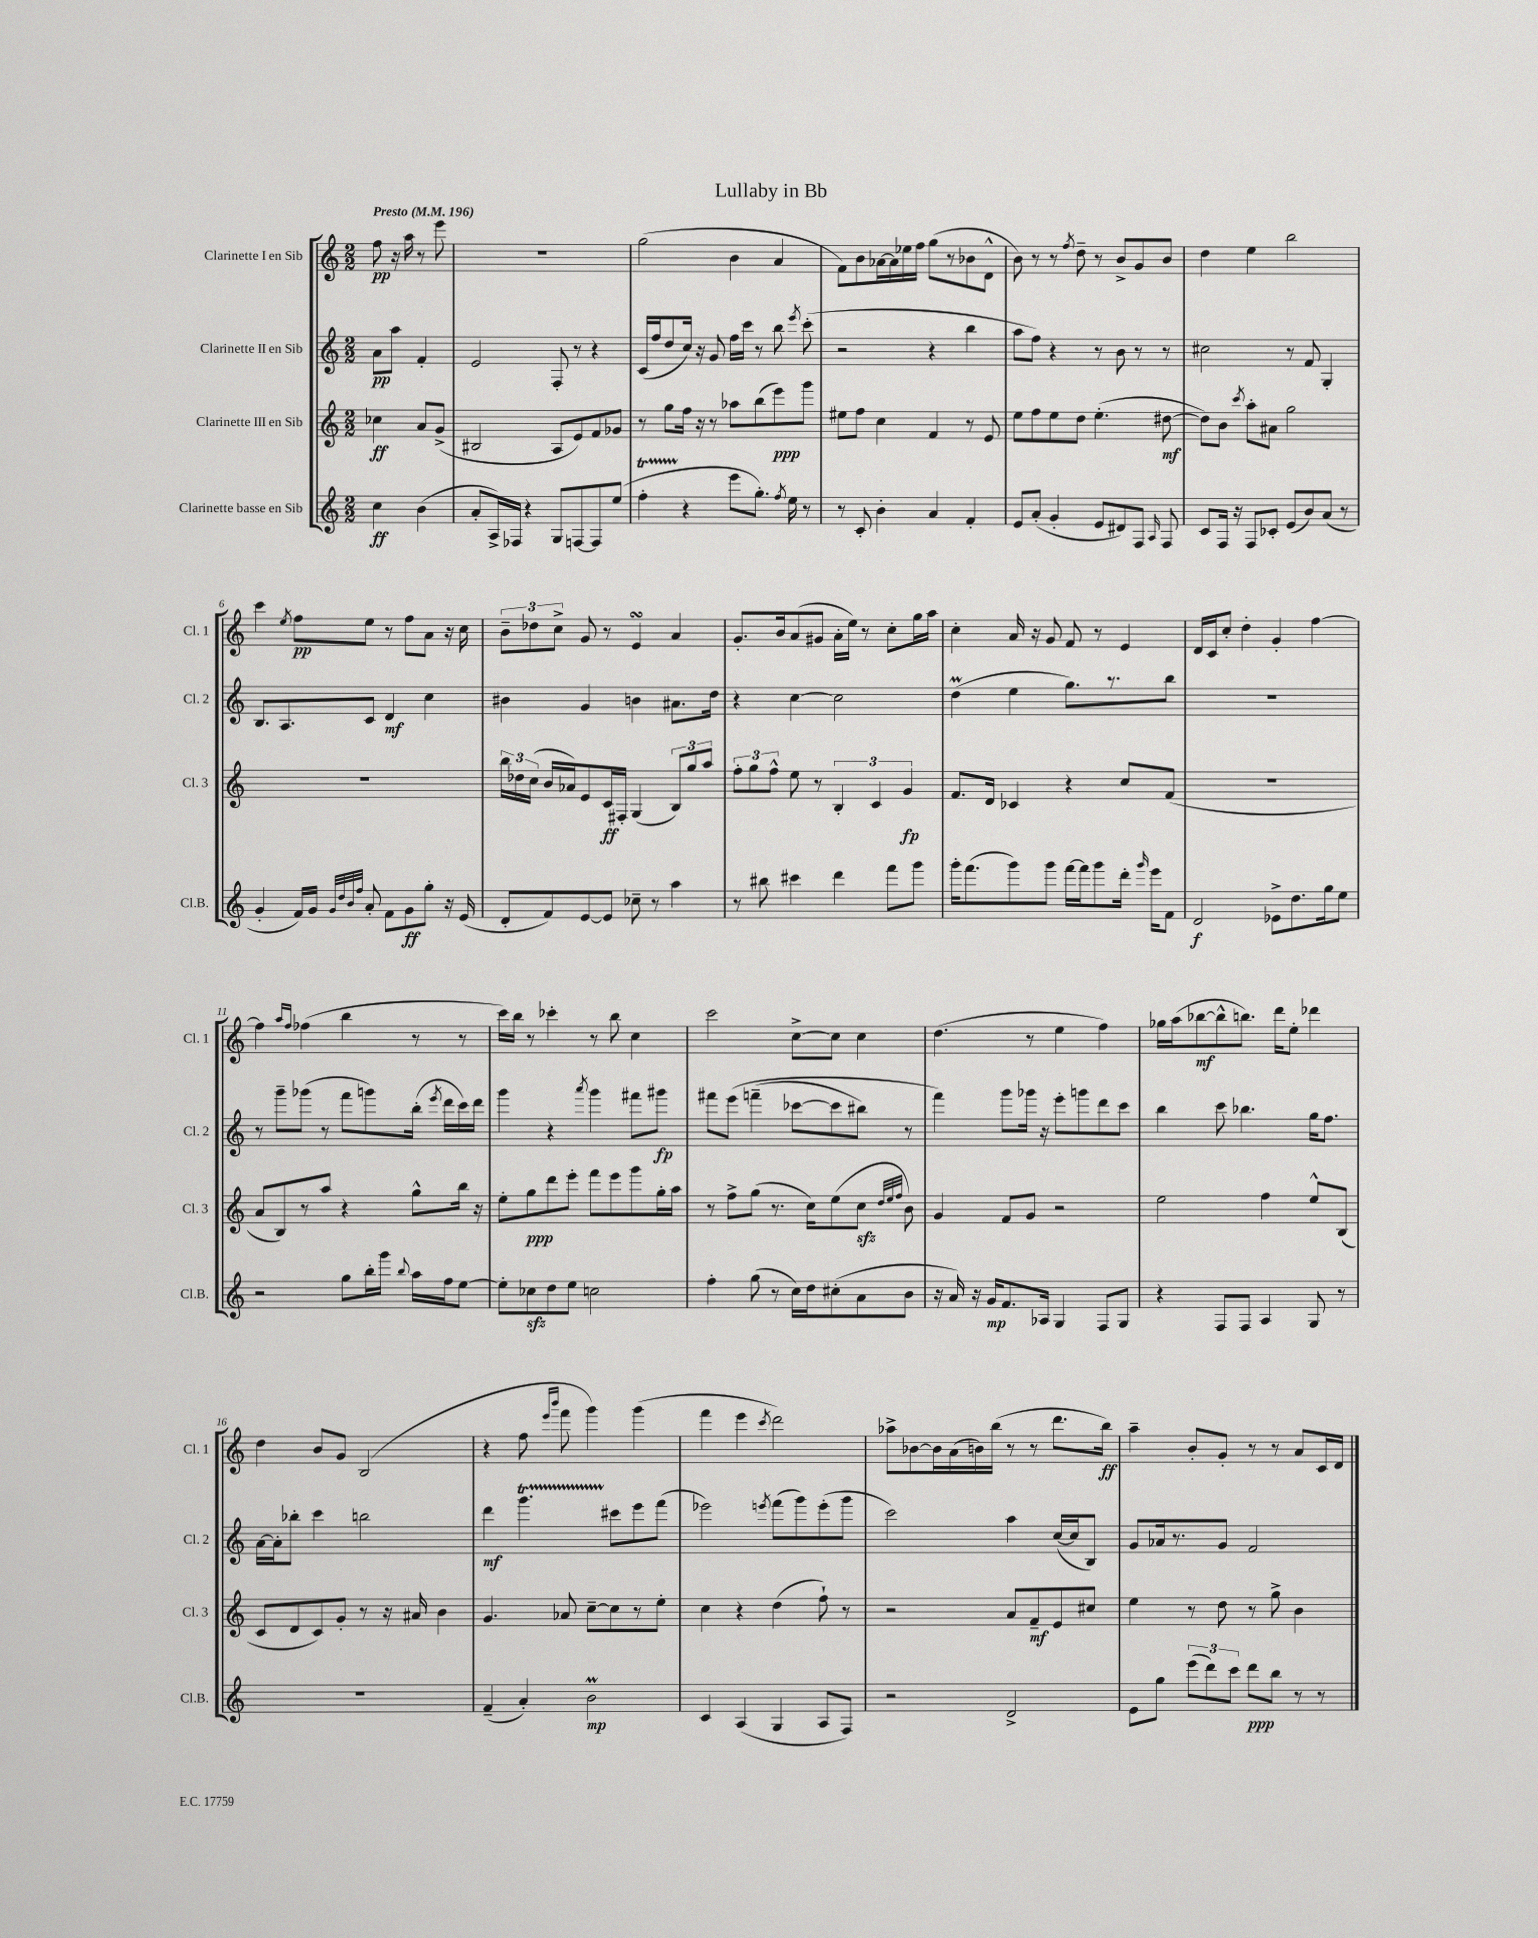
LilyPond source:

\header { title = "Lullaby in Bb" }
<<
\new StaffGroup <<
\new Staff = "s0" \with { instrumentName = "Clarinette I en Sib" shortInstrumentName = "Cl. 1" } {
    \clef treble \key c \major \numericTimeSignature \time 2/2 \partial 2 \tempo "Presto" 4 = 196
    \autoBeamOff f''8\pp r16 a''16 r8 e'''8 |
    R1 |
    g''2( b'4 a'4 |
    f'8[) b'8 aes'16~ aes'16 ees''16 f''16] g''8[( r8 bes'8 d'8]-^ |
    b'8) r8 r8 \acciaccatura { f''8 } d''8-- r8 b'8[-> g'8 b'8] |
    d''4 e''4 b''2 |
    c'''4 \acciaccatura { e''8 } f''8[\pp e''8] r8 f''8[ a'8] r16 c''16 |
    \tuplet 3/2 { b'8[-- des''8 c''8]-> } g'8 r8 e'4\turn a'4 |
    g'8.[-. b'16 a'8( gis'8] a'16[-. e''16]) r8 c''8[-. g''16 a''16] |
    c''4-. a'16 r16 g'8 f'8 r8 e'4 |
    d'16[ c'16 c''8]-. d''4-. g'4-. f''4~ |
    f''4 \grace { a''16[ f''16] } fes''4( b''4 r8 r8 |
    c'''16[) b''16] r8 ces'''4-. r8 b''8 c''4 |
    c'''2 c''8[~-> c''8] c''4 |
    d''4.( r8 e''4 f''4) |
    ges''16[ a''16( bes''8~\mf bes''8-^ b''8.]) d'''16[ e''8]-. des'''4 |
    d''4 b'8[ g'8] b2( |
    r4 f''8 \grace { e'''16[ b'''16] } f'''8 g'''4) g'''4( |
    f'''4 e'''4 \acciaccatura { c'''8 } d'''2) |
    aes''8[-> bes'8~ bes'16 a'16( b'16) b''16]( r8 r8 d'''8.[ b''16]\ff) |
    a''4-- b'8[-. g'8]-. r8 r8 a'8[ c'16 d'16] \bar "|." |
}
\new Staff = "s1" \with { instrumentName = "Clarinette II en Sib" shortInstrumentName = "Cl. 2" } {
    \clef treble \key c \major \numericTimeSignature \time 2/2 \partial 2
    \autoBeamOff a'8[\pp a''8] f'4-. |
    e'2 f8-. r8 r4 |
    c'16[( f''16 d''8 c''16]) r16 g'8 f''16[ c'''16] r8 b''8 \acciaccatura { e'''8 } c'''8-.( |
    r2 r4 b''4 |
    a''8[ f''8]) r4 r8 b'8 r8 r8 |
    cis''2 r8 f'8 g4-. |
    b8.[ a8. c'8] d'4\mf c''4 |
    bis'4 g'4 b'4 ais'8.[ d''16] |
    r4 c''4~ c''2 |
    d''4\prall( e''4 g''8.[) r8. b''8] |
    R1 |
    r8 g'''8[-- ges'''8]( r8 f'''8[ g'''8) b''16]-.( \acciaccatura { e'''8 } d'''16[ c'''16) d'''16] |
    g'''4 r4 \acciaccatura { a'''8 } g'''4 fis'''8[ gis'''8]\fp |
    fis'''8[ e'''8]\( f'''4--( ces'''8[~ ces'''8 bis''8]) r8 |
    f'''4\) g'''8[ ges'''16] r16 e'''8[-. g'''8 d'''8 c'''8] |
    b''4 c'''8 bes''4. g''16[ f''8.] |
    a'16[~ a'16-. bes''8]-. c'''4 b''2 |
    d'''4\mf g'''4.\startTrillSpan cis'''8[\stopTrillSpan e'''8 f'''8]( |
    ees'''2) \acciaccatura { e'''8 } f'''8[( g'''8) e'''8-.( g'''8] |
    c'''2) a''4 c''16[~( c''16 b8]) |
    g'8[ aes'16 r8. g'8] f'2 \bar "|." |
}
\new Staff = "s2" \with { instrumentName = "Clarinette III en Sib" shortInstrumentName = "Cl. 3" } {
    \clef treble \key c \major \numericTimeSignature \time 2/2 \partial 2
    \autoBeamOff ces''4\ff a'8[ g'8]->( |
    bis2 a8[ e'8) f'8 ges'8] |
    r8 g''8[ f''16] r16 r8 aes''8[ b''8( e'''8\ppp) g'''8] |
    eis''8[ f''8] c''4 f'4 r8 e'8 |
    e''8[ f''8 e''8 d''8] e''4.-.( dis''8~\mf |
    dis''8[) b'8] \acciaccatura { c'''8 } a''8[-. ais'8] g''2 |
    R1 |
    \tuplet 3/2 { b''16[ des''16 c''16]( } b'16[ aes'16) e'8 c'16\ff fis16]-. g4( \tuplet 3/2 { b8[) g''8 a''8] } |
    \tuplet 3/2 { f''8[-. g''8 f''8]-^ } e''8 r8 \tuplet 3/2 { b4-. c'4 g'4\fp } |
    f'8.[ d'16] ces'4 r4 c''8[ f'8]( |
    R1 |
    a'8[ b8) r8 a''8] r4 g''8[-^ b''16] r16 |
    e''8[-. g''8\ppp d'''8 e'''8]-. f'''8[ e'''8 g'''8 g''16-. a''16] |
    r8 f''8[-> g''8]( r8. c''16[) e''8( c''8]\sfz \grace { d''32[ e''32 f''32] } b'8) |
    g'4 f'8[ g'8] r2 |
    e''2 f''4 e''8[-^ b8]( |
    c'8[ d'8 c'8) g'8]-. r8 r16 ais'16 b'4 |
    g'4. aes'8 c''8[~-- c''8 r8 e''8]-. |
    c''4 r4 d''4( f''8-!) r8 |
    r2 a'8[ f'8--\mf e'8 cis''8] |
    e''4 r8 d''8 r8 g''8-> b'4 \bar "|." |
}
\new Staff = "s3" \with { instrumentName = "Clarinette basse en Sib" shortInstrumentName = "Cl.B." } {
    \clef treble \key c \major \numericTimeSignature \time 2/2 \partial 2
    \autoBeamOff c''4\ff b'4( |
    a'8[-. a16->) fes16] r4 g8[ f8~ f8 e''8]( |
    f''4-.\startTrillSpan r4\stopTrillSpan e'''8[ g''8.]-.) \acciaccatura { f''8 } e''16 r8 |
    r8 c'8-. b'4-. a'4 f'4-. |
    e'8[ a'8]-.( g'4-. e'8[ dis'8) f8] \grace { a16 } f8 |
    c'8[ f16] r16 f8[ ces'8]-. e'8[( b'8) a'8]( r8 |
    g'4-. f'16[) g'16] \grace { g'32[ d''32 b'32 f''32] } a'8-. f'8[ g'8\ff g''8]-. r16 e'16( |
    d'8[-. f'8) e'8~ e'8] ces''8-- r8 a''4 |
    r8 bis''8 cis'''4 d'''4 f'''8[ g'''8] |
    g'''16[-. f'''8.( g'''8) g'''8] f'''16[~ f'''16 g'''8 d'''16]-. \grace { g'''16 } e'''16[ f'8] |
    d'2\f ees'8[-> d''8. g''16 e''8] |
    r2 g''8[ b''16-. g'''16] \appoggiatura { b''8 } a''16[ f''16 e''8]~ |
    e''8[-. ces''8\sfz d''8 e''8] c''2 |
    f''4-. g''8( r8 c''16[) d''16 cis''8-.( a'8 b'8] |
    r16 a'16) r16 g'16[\mp f'8. aes16] g4 f8[ g8] |
    r4 f8[ f8] a4 g8 r8 |
    R1 |
    f'4--( a'4-.) b'2\prall\mp |
    c'4 a4( g4 a8[ f8]) |
    r2 d'2-> |
    e'8[ g''8] \tuplet 3/2 { e'''8[( d'''8) c'''8] } d'''8[\ppp b''8] r8 r8 \bar "|." |
}
>>
>>
